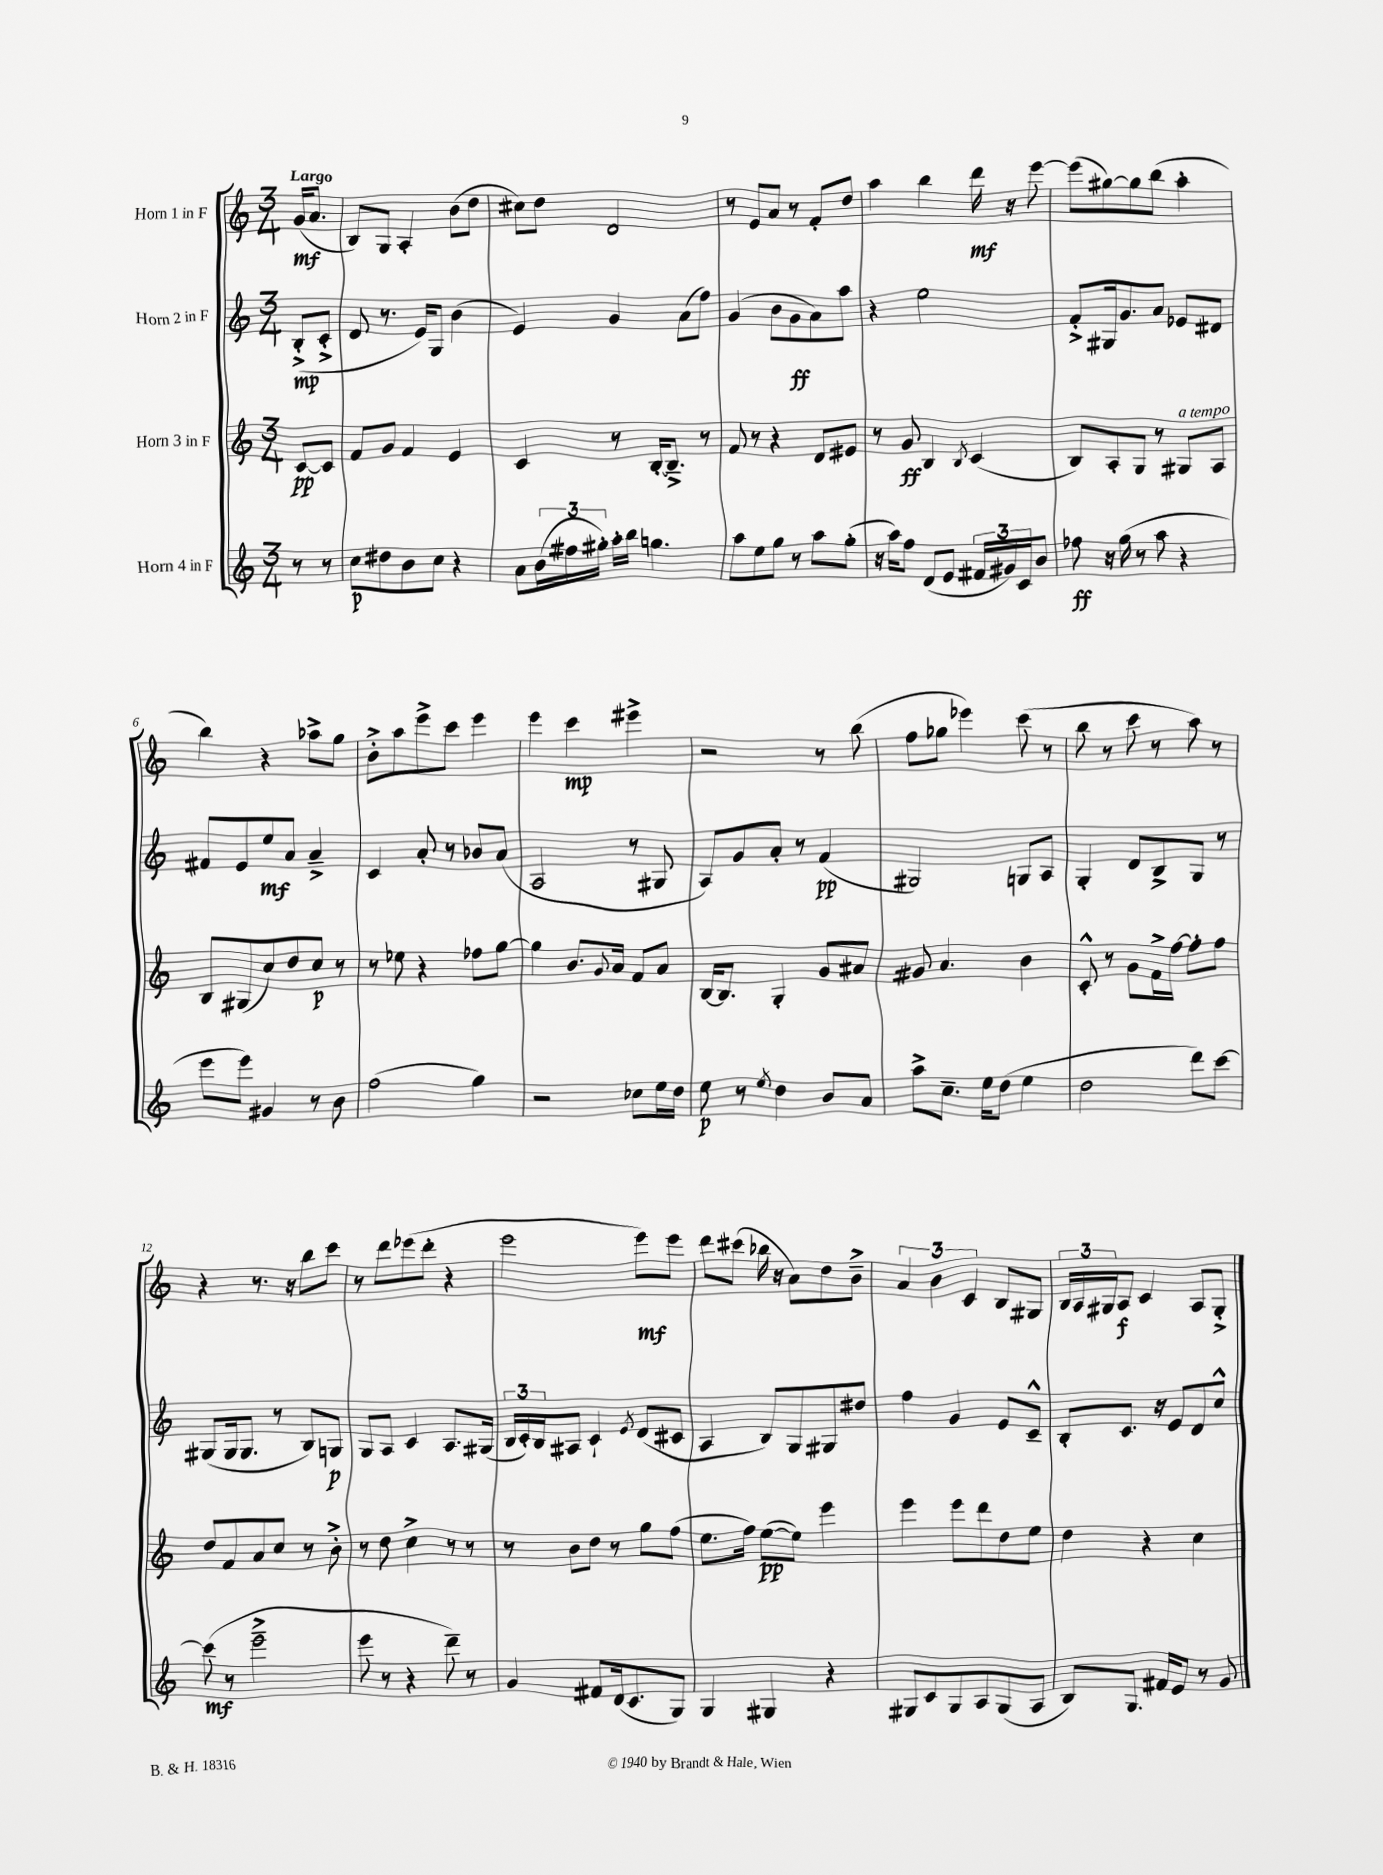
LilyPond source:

<<
\new StaffGroup <<
\new Staff = "s0" \with { instrumentName = "Horn 1 in F" } {
    \clef treble \key c \major \numericTimeSignature \time 3/4 \partial 4 \tempo "Largo"
    g'16\mf( a'8. |
    b8) g8 a4-. b'8( d''8 |
    cis''8) d''8 d'2 |
    r8 e'8 a'8 r8 f'8-. d''8 |
    a''4 b''4 d'''16\mf r16 e'''8~ |
    e'''8( gis''8~) gis''8 b''8( a''4-. |
    b''4) r4 aes''8-> g''8 |
    b'8-.-> a''8 e'''8-> c'''8 e'''4 |
    e'''4 c'''4\mp eis'''4-> |
    r2 r8 b''8( |
    f''8 ges''8 ees'''4) c'''8( r8 |
    b''8 r8 c'''8 r8 a''8) r8 |
    r4 r8. r16 b''8 c'''8 |
    r8 d'''8 ees'''8( d'''8-. r4 |
    e'''2 e'''8\mf) e'''8 |
    d'''8 cis'''8( bes''16 r16 a'8) d''8 b'8---> |
    \tuplet 3/2 { a'4 b'4 c'4 } b8 gis8 |
    \tuplet 3/2 { b16 a16 gis16 } a8\f c'4 a8 gis8-.-> \bar "|." |
}
\new Staff = "s1" \with { instrumentName = "Horn 2 in F" } {
    \clef treble \key c \major \numericTimeSignature \time 3/4 \partial 4
    b8-.->\mp( c'8-.-> |
    d'8 r8. e'16) g8 b'4( |
    e'4) g'4 a'8( f''8) |
    g'4( b'8 g'8\ff a'8) a''8 |
    r4 e''2 |
    f'8-.-> gis16 g'8. a'8 ees'8 dis'8 |
    fis'8 e'8 e''8\mf a'8 a'4---> |
    c'4 a'8-. r8 bes'8 a'8( |
    a2 r8 gis8 |
    a8) g'8 a'8-. r8 f'4\pp( |
    gis2) g8 a8 |
    g4-. d'8 b8-> g8 r8 |
    gis8( gis16 gis8. r8 b8) g8\p |
    g8 a8 c'4 a8. gis16( |
    \tuplet 3/2 { b16 c'16-.) b16 } ais8 c'4-! \acciaccatura { e'8 } d'8( cis'8 |
    a4 b8) g8 gis8 dis''8 |
    f''4 g'4 e'8 c'8---^ |
    b8-. c'8. r16 e'8 d'8 c''8-^ \bar "|." |
}
\new Staff = "s2" \with { instrumentName = "Horn 3 in F" } {
    \clef treble \key c \major \numericTimeSignature \time 3/4 \partial 4
    c'8~\pp c'8 |
    f'8 g'8 f'4 e'4 |
    c'4 r8 b16~-. b8.---> r8 |
    f'8 r8 r4 d'8 eis'8 |
    r8 g'8\ff b4 \acciaccatura { b8 } c'4( |
    b8) a8-. g8 r8 gis8^\markup { \italic "a tempo" } a8 |
    b8 gis8( c''8) d''8 c''8\p r8 |
    r8 ees''8 r4 fes''8 g''8~ |
    g''4 b'8. \appoggiatura { g'8 } a'16 f'8 a'8 |
    b16~ b8. g4-. g'8 ais'8 |
    gis'8 a'4. b'4 |
    c'8-.-^ r8 g'8 f'16-> f''16~ f''8-. f''8 |
    d''8 f'8 a'8 c''8 r8 b'8-.-> |
    r8 d''8 c''4-> r8 r8 |
    r8 b'8 d''8 r8 g''8 f''8( |
    e''8. f''16) e''8~\pp( e''8) e'''4 |
    e'''4 e'''8 d'''8 d''8 e''8 |
    d''4 r4 c''4 \bar "|." |
}
\new Staff = "s3" \with { instrumentName = "Horn 4 in F" } {
    \clef treble \key c \major \numericTimeSignature \time 3/4 \partial 4
    r8 r8 |
    c''8\p dis''8 b'8 c''8 r4 |
    a'8 \tuplet 3/2 { b'16( fis''16 gis''16-.) } a''16-. b''16 g''4. |
    a''8 e''8 g''8 r8 a''8 g''8-.( |
    r16 a''16) f''8 d'8( e'8 \tuplet 3/2 { fis'16 gis'16) c'16 } b'8 |
    fes''8\ff r16 g''16( r8 a''8 r4 |
    e'''8 e'''8) gis'4 r8 b'8 |
    f''2( g''4) |
    r2 ces''8 e''16 d''16 |
    e''8\p r8 \acciaccatura { e''8 } d''4 b'8 a'8 |
    a''8-> c''8.-- e''16 d''8( e''4 |
    d''2 d'''8) c'''8~ |
    c'''8\mf( r8 e'''2---> |
    e'''8 r8 r4 d'''8--) r8 |
    g'4 fis'8 d'16( c'8. g8) |
    g4 gis4 r4 |
    gis8 c'8 gis8 a8 gis8( a8 |
    b8) g8. fis'16 e'8 r8 g'8 \bar "|." |
}
>>
>>
